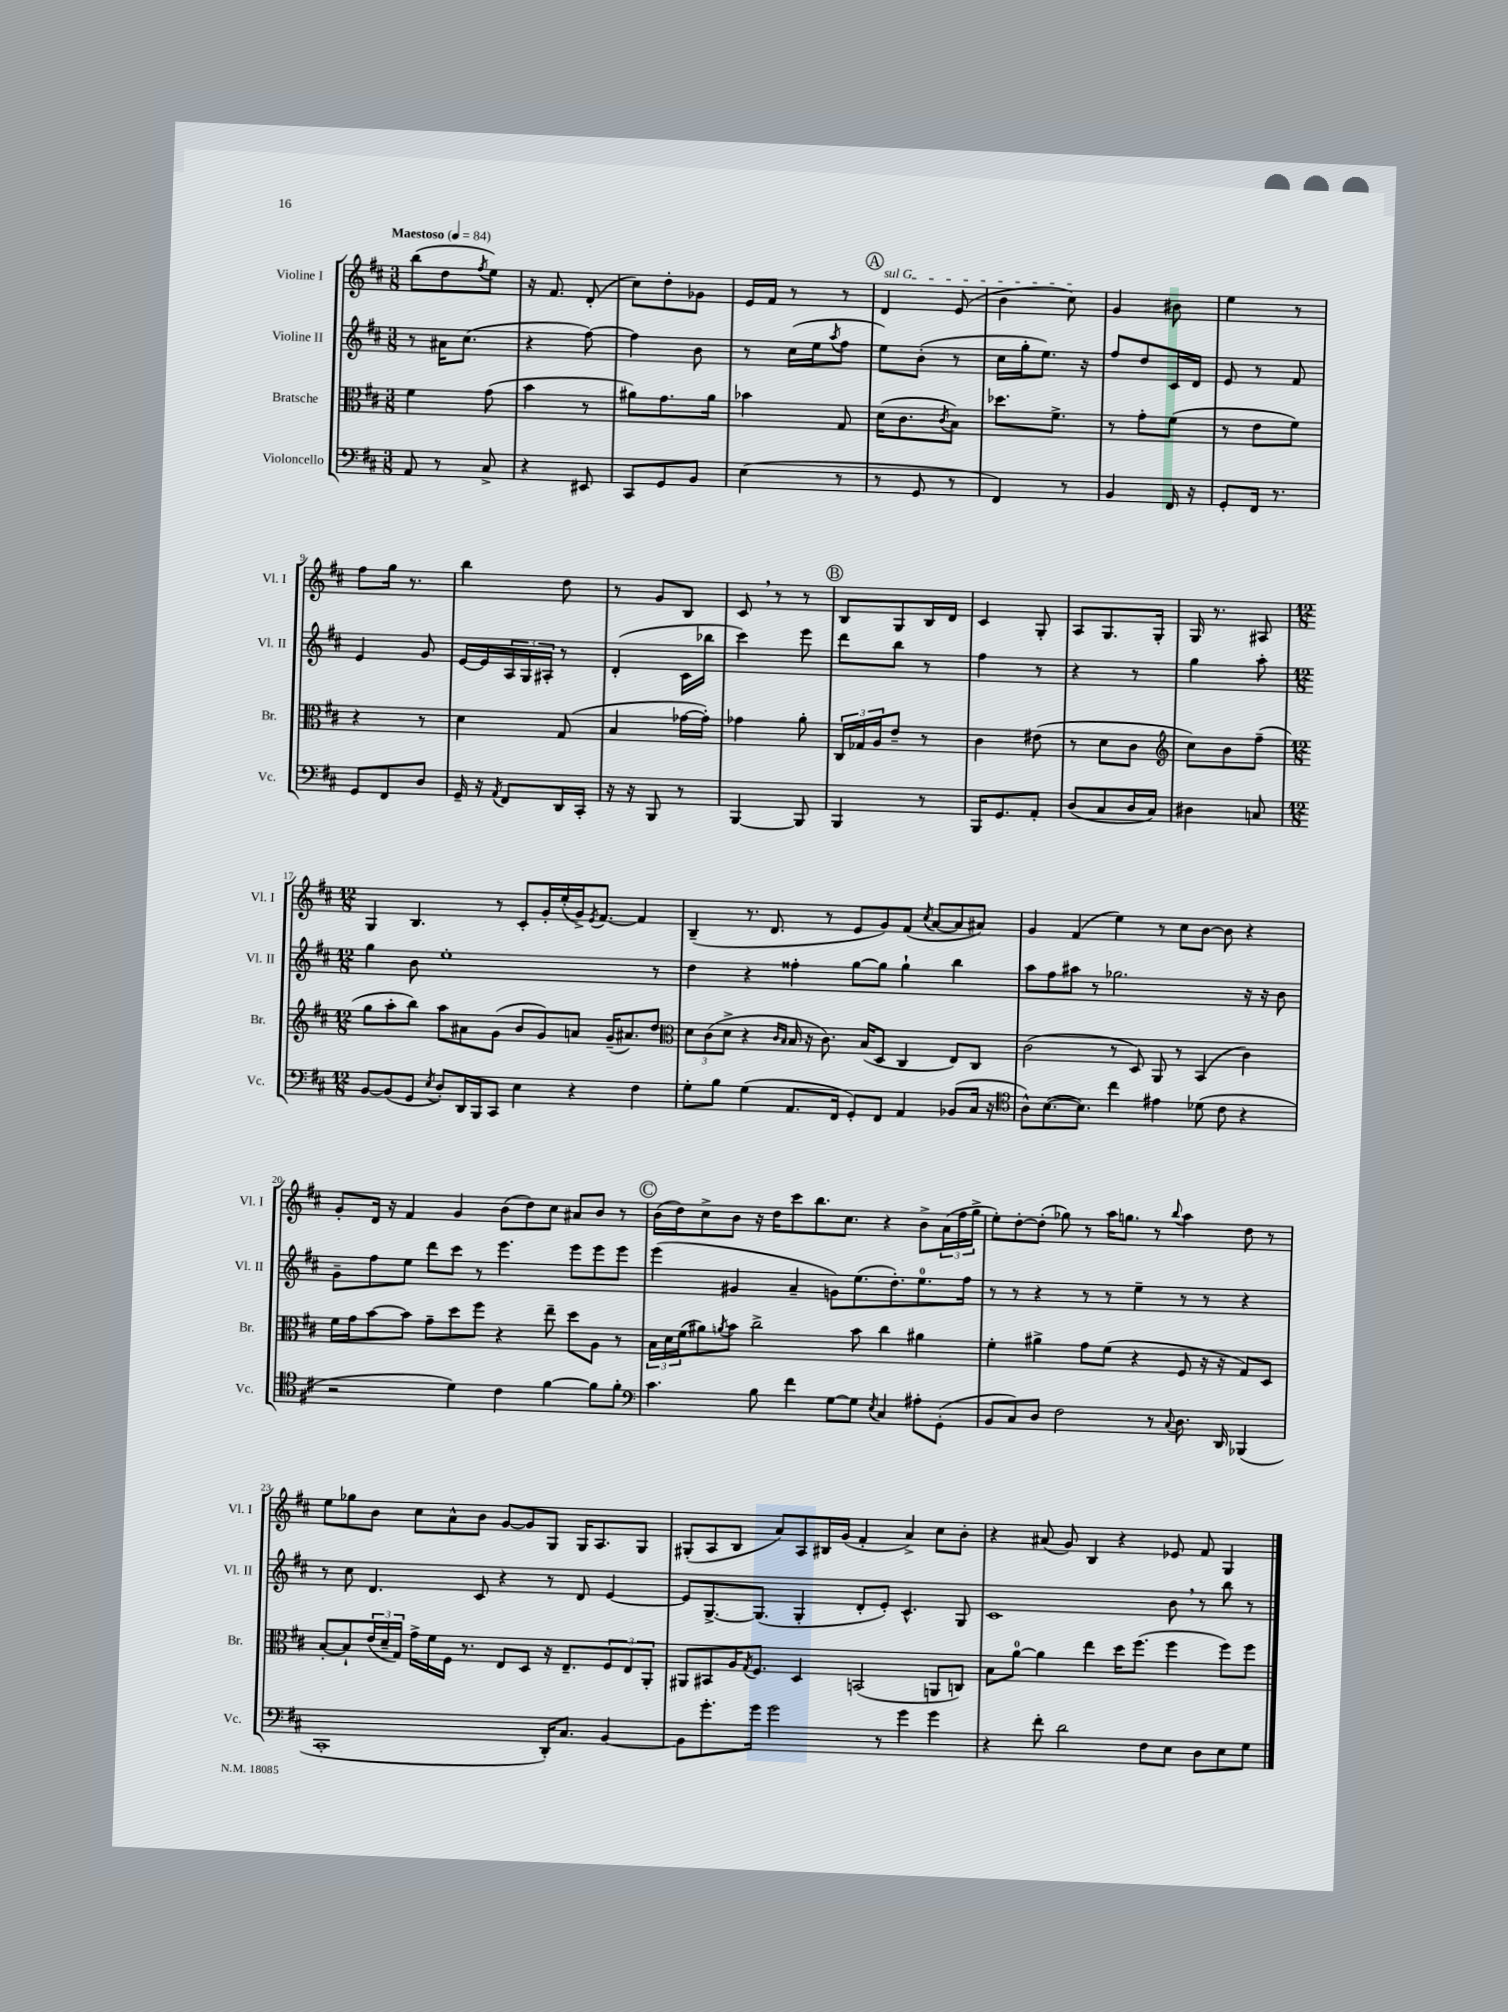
<<
\new StaffGroup <<
\new Staff = "s0" \with { instrumentName = "Violine I" shortInstrumentName = "Vl. I" } {
    \clef treble \key d \major \numericTimeSignature \time 3/8 \tempo "Maestoso" 4 = 84
    b''8( d''8 \acciaccatura { fis''8 } e''8) |
    r16 fis'8. d'8-.( |
    cis''8) d''8-. ges'8 |
    e'16 fis'16 r8 r8 |
    \mark \markup { \circle "A" } \once \override TextSpanner.bound-details.left.text = \markup { \italic "sul G" } d'4\startTextSpan e'8( |
    b'4 cis''8\stopTextSpan) |
    g'4 bis'8 |
    e''4 r8 |
    fis''8 g''16 r8. |
    b''4 d''8 |
    r8 g'8 b8 |
    cis'8 \breathe r8 r8 |
    \mark \markup { \circle "B" } b8 g8 b16 d'16 |
    cis'4 g8-. |
    a8 g8. g16-. |
    g16 r8. ais8 |
    \numericTimeSignature \time 12/8 g4 b4. r8 cis'8-. g'16-. e''16-.( g'16->) \acciaccatura { e'8 } fis'8.~ fis'4 |
    b4--( r8. d'8. r8 e'8 g'8) fis'8( \acciaccatura { cis''8 } a'8~ a'8 ais'8) |
    g'4 fis'4( e''4) r8 cis''8 b'8~ b'8 r4 |
    g'8-. d'16 r16 fis'4 g'4 b'8( d''8) cis''8 ais'8 b'8 r8 |
    \mark \markup { \circle "C" } b'16( d''16) cis''8-> b'8 r16 d''16 cis'''8 b''8. cis''8. r4 b'8-> \tuplet 3/2 { a'16( fis''16 g''16-> } |
    e''8-.) d''8~-. d''8-.( ges''8) r8 a''16 g''8. r8 \appoggiatura { b''8 } a''4 d''8 r8 |
    e''8 ges''8 b'8 cis''8 a'8-^ b'8 g'8~ g'8 g8 g16 a8. g8 |
    gis8-.( a8 b8 a'8) a8 bis16 g'16( fis'4-. a'4->) cis''8 b'8-. |
    r4 ais'8( g'8) b4 r4 ees'8 fis'8 g4 \bar "|." |
}
\new Staff = "s1" \with { instrumentName = "Violine II" shortInstrumentName = "Vl. II" } {
    \clef treble \key d \major \numericTimeSignature \time 3/8
    r8 ais'16 cis''8.( |
    r4 fis''8~) |
    fis''4 b'8 |
    r8 cis''16( e''16 \acciaccatura { a''8 } fis''8 |
    \mark \markup { \circle "A" } e''8) b'8-.( r8 |
    cis''16 g''16-. e''8.) r16 |
    fis''8 d''8 cis'16 d'16 |
    e'8 r8 fis'8 |
    e'4 g'8 |
    e'16~ e'16 \tuplet 3/2 { a16 g16 ais16-. } r8 |
    d'4-.( cis'16 bes''16 |
    cis'''4) e'''8 |
    \mark \markup { \circle "B" } d'''8 b''8 r8 |
    fis''4 r8 |
    r4 r8 |
    g''4 a''8-. |
    \numericTimeSignature \time 12/8 g''4 b'8 e''1-. r8 |
    d''4 r4 fisis''4-. g''8~ g''8 g''4-! b''4 |
    a''8 fis''8 ais''8 r8 ges''2. r16 r16 b'8 |
    g'8-- fis''8 e''8 d'''8 cis'''8 r8 e'''4. e'''8 e'''8 e'''8 |
    \mark \markup { \circle "C" } e'''4( gis'4 a'4-- g'8) e''8.( d''8.-.) e''8.-0 fis''16 |
    r8 r8 r4 r8 r8 e''4-- r8 r8 r4 |
    r8 cis''8 d'4. cis'8 r4 r8 d'8 e'4~ |
    e'8 g8.~-> g8.( g4-. d'8-. e'8-.) cis'4.-^ g8 |
    cis'1 b'8 \breathe r8 b''8 r8 \bar "|." |
}
\new Staff = "s2" \with { instrumentName = "Bratsche" shortInstrumentName = "Br." } {
    \clef alto \key d \major \numericTimeSignature \time 3/8
    fis'4 g'8( |
    b'4 r8 |
    ais'8) g'8. ais'16 |
    bes'4 g8 |
    \mark \markup { \circle "A" } d'16( cis'8. \acciaccatura { cis'8 } b8) |
    des''8. fis'8.-> |
    r8 g'8-. fis'8( |
    r8 e'8 fis'8) |
    r4 r8 |
    d'4 g8( |
    b4 ges'16~ ges'16-.) |
    ges'4 a'8-. |
    \mark \markup { \circle "B" } \tuplet 3/2 { cis16 ges16 a16 } e'8-- r8 |
    cis'4 eis'8( |
    r8 d'8 cis'8 |
    \clef treble cis''8) b'8 fis''8--( |
    \numericTimeSignature \time 12/8 g''8 a''8-. b''8) a''8 ais'8 g'8( b'8 g'8) a'8 g'16--( ais'8.) d''8 |
    \clef alto \tuplet 3/2 { d'8 cis'8( d'8-> } r4 \grace { cis'16 b16 } b16 r16 cis'8.) b16( d8 cis4 e8) cis8 |
    cis'2( r8 d8) a,8 r8 b,4( cis'4) |
    fis'16 g'16 b'8~ b'8 g'8-- d''8 fis''8 r4 e''8-- d''8 a8 r8 |
    \mark \markup { \circle "C" } \tuplet 3/2 { b16 d'16 fis'16( } ais'8) \acciaccatura { a'8 } b'8 cis''2-> b'8 cis''4 ais'4 |
    fis'4-. ais'4-> g'8 fis'8( r4 fis8 r16 r16 g8) d8 |
    b8~-. b8-! \tuplet 3/2 { e'16( d'16-- g16) } g'16-> fis'16 fis16 r8. e8 d8 r16 e8.-- \tuplet 3/2 { fis8 e8 a,8-. } |
    ais,8 bis,8 a16 \acciaccatura { g8 } fis8. d4 b,2( a,8 c8) |
    b8 a'8-0~ a'4 e''4 d''16 fis''8.( fis''4 fis''8) fis''8 \bar "|." |
}
\new Staff = "s3" \with { instrumentName = "Violoncello" shortInstrumentName = "Vc." } {
    \clef bass \key d \major \numericTimeSignature \time 3/8
    a,8 r8 cis8-> |
    r4 eis,8 |
    cis,8 g,8 b,8 |
    e4( r8 |
    \mark \markup { \circle "A" } r8 g,8 r8 |
    fis,4) r8 |
    b,4 fis,16 r16 |
    g,8-. fis,16 r8. |
    g,8 fis,8 d8 |
    g,16-- r16 \acciaccatura { a,8 } fis,8 d,16 cis,16-. |
    r16 r16 b,,8 r8 |
    b,,4~ b,,8 |
    \mark \markup { \circle "B" } b,,4 r8 |
    b,,16 g,8. a,8-. |
    d8( cis8 d16 cis16) |
    dis4 c8 |
    \numericTimeSignature \time 12/8 b,8~ b,8( g,8 \acciaccatura { e8 } d8-.) d,16 b,,16 cis,8 e4 r4 fis4 |
    g8-. b8 g4( a,8. fis,16 g,8-.) fis,8 a,4 bes,8( cis16 r16 |
    \clef tenor a8-^) b8.~( b8.) cis''4 eis'4 des'8( cis'8 r4 |
    r2 d'4) cis'4 fis'4~ fis'8 fis'8-. |
    \mark \markup { \circle "C" } \clef bass cis'4. b8 fis'4 g8~ g8 \acciaccatura { e8 } cis4 ais8-. g,8-.( |
    b,8 cis8) d8 fis2 r8 \appoggiatura { cis8 } d8. d,16 bes,,4( |
    cis,1-. d,16-.) cis8. b,4~ |
    b,8 g'8.-. g'16 g'2 r8 g'4 g'4 |
    r4 fis'8-. d'2 fis8 e8 d8 e8 g8 \bar "|." |
}
>>
>>
